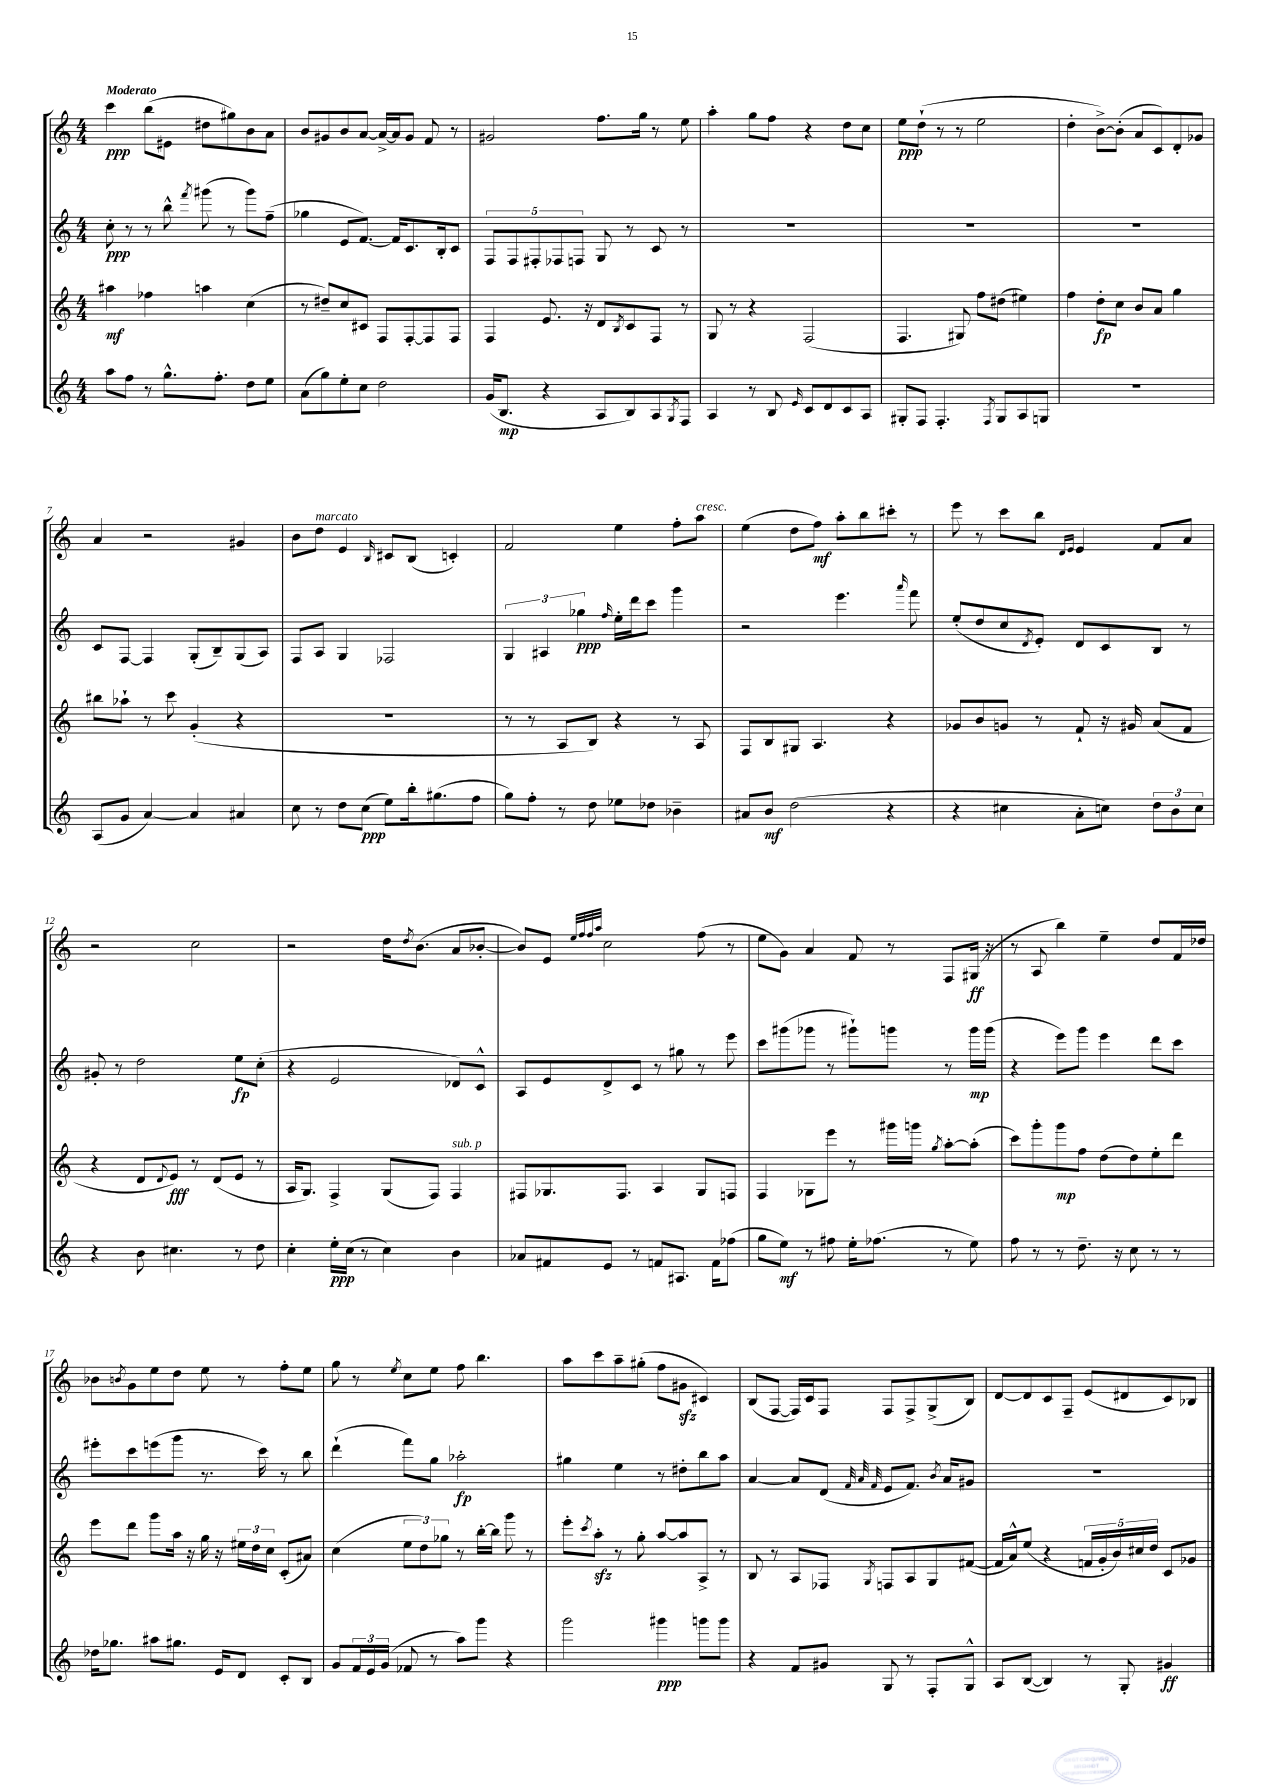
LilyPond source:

<<
\new StaffGroup <<
\new Staff = "s0" {
    \clef treble \key c \major \numericTimeSignature \time 4/4 \tempo "Moderato"
    c'''4\ppp b''8( eis'8 dis''8 gis''8) b'8 a'8 |
    b'8 gis'8 b'8 a'8~ a'16~-> a'16 gis'8 f'8 r8 |
    gis'2 f''8. g''16 r8 e''8 |
    a''4-. g''8 f''8 r4 d''8 c''8 |
    e''8\ppp d''8-!( r8 r8 e''2 |
    d''4-. b'8~->) b'8-.( a'8 c'8) d'8-. ges'8 |
    a'4 r2 gis'4 |
    b'8 d''8^\markup { \italic "marcato" } e'4 \grace { b16 } cis'8 b8( c'4-.) |
    f'2 e''4 f''8-. a''8^\markup { \italic "cresc." } |
    e''4( d''8 f''8\mf) a''8-. b''8 cis'''8-. r8 |
    e'''8 r8 c'''8 b''8 \grace { d'16 e'16 } e'4 f'8 a'8 |
    r2 c''2 |
    r2 d''16 \acciaccatura { d''8 } b'8.( a'8 bes'8~-. |
    bes'8) e'8 \grace { e''32 f''32 f''32 a''32 } c''2 f''8( r8 |
    e''8 g'8) a'4 f'8 r8 f8 gis16\ff( r16 |
    r8 a8 b''4) e''4-- d''8 f'16 des''16 |
    bes'8 \acciaccatura { b'8 } g'8 e''8 d''8 e''8 r8 f''8-. e''8 |
    g''8 r8 \acciaccatura { e''8 } c''8 e''8 f''8 b''4. |
    a''8 c'''8 a''8-- gis''8-.( f''8 gis'8\sfz cis'4) |
    b8( f8~ f16) c'16 f8 f8 f8-> g8->( b8) |
    d'8~ d'8 c'8 f8-- e'8( dis'8 c'8) bes8 \bar "|." |
}
\new Staff = "s1" {
    \clef treble \key c \major \numericTimeSignature \time 4/4
    c''8-.\ppp r8 r8 b''8-^ \acciaccatura { f'''8 } gis'''8( r8 gis'''8) f''8--( |
    ges''4 e'8 f'8.~) f'16 c'8. b16-. c'8 |
    \tuplet 5/4 { f8 f8 fis8-. fes8 f8 } g8 r8 c'8 r8 |
    R1 |
    R1 |
    R1 |
    c'8 f8~ f4 g8-.( b8--) g8( a8) |
    f8 a8 g4 fes2 |
    \tuplet 3/2 { g4 ais4 ges''4\ppp } \grace { f''16 } e''16-. d'''16 c'''8 g'''4 |
    r2 e'''4. \grace { a'''16 } f'''8 |
    e''8-.( d''8 c''8 \acciaccatura { d'8 } e'8-.) d'8 c'8 b8 r8 |
    gis'8-. r8 d''2 e''8\fp c''8-.( |
    r4 e'2 des'8) c'8-^ |
    a8 e'8 d'8-> c'8 r8 gis''8 r8 e'''8 |
    c'''8 gis'''8( ges'''8 r8 gis'''8-!) g'''8 r8 g'''16\mp g'''16( |
    r4 e'''8) g'''8 e'''4 d'''8 c'''8 |
    eis'''8-. c'''8 e'''8( g'''8 r8. c'''16) r8 b''8 |
    d'''4-!( f'''8) g''8 aes''2-.\fp |
    gis''4 e''4 r8 dis''8-. b''8 a''8 |
    a'4~ a'8 d'8( \grace { f'32 a'32 f'32 } e'8 f'8.) \acciaccatura { b'8 } a'16 gis'8 |
    R1 \bar "|." |
}
\new Staff = "s2" {
    \clef treble \key c \major \numericTimeSignature \time 4/4
    ais''4\mf fes''4 a''4 c''4( |
    r8 dis''8--) c''8 cis'8 f8 f8~-. f8 f8 |
    f4 e'8. r16 d'8 \acciaccatura { b8 } c'8 f8 r8 |
    g8 r8 r4 f2( |
    f4. gis8) f''8 dis''8( eis''4) |
    f''4 d''8-.\fp c''8 b'8 a'8 g''4 |
    bis''8 aes''8-! r8 c'''8 g'4-.( r4 |
    R1 |
    r8 r8 a8 b8) r4 r8 a8 |
    f8 b8 gis8 a4. r4 |
    ges'8 b'8 g'8 r8 f'8-! r16 gis'16 a'8( f'8 |
    r4 d'8 \appoggiatura { d'8 } e'8\fff) r8 d'8( e'8 r8 |
    a16 g8.) f4-> g8( f8) f4^\markup { \italic "sub. p" } |
    fis8 ges8. fis8. a4 ges8 f8 |
    f4 ges8 e'''8 r8 gis'''16 g'''16 \acciaccatura { g''8 } a''8~-. a''8-.( |
    c'''8) g'''8-. g'''8\mp f''8 d''8( d''8) e''8-. d'''8 |
    e'''8 d'''8 g'''8 a''16 r16 g''16 r16 \tuplet 3/2 { eis''16 d''16 c''16 } c'8-.( ais'8) |
    c''4( \tuplet 3/2 { e''8 d''8) ges''8 } r8 b''16~-. b''16 g'''8 r8 |
    e'''8-. \acciaccatura { c'''8 } a''8-.\sfz r8 g''8-. a''8~ a''8 a8-> r8 |
    b8 r8 a8 fes8 \acciaccatura { g8 } f8 a8 g8 fis'8~( |
    fis'16 a'16-^) e''8( r4 \tuplet 5/4 { f'16 g'16-. b'16) cis''16 d''16 } c'8 ges'8 \bar "|." |
}
\new Staff = "s3" {
    \clef treble \key c \major \numericTimeSignature \time 4/4
    a''8 f''8 r8 g''8.-^ f''8.-. d''8 e''8 |
    a'8( g''8) e''8-. c''8 d''2 |
    g'16( b8.\mp r4 a8 b8) a8 \acciaccatura { g8 } f8 |
    a4 r8 b8 \grace { e'16 } c'8 d'8 c'8 a8 |
    gis8-. f8 f4.-. \acciaccatura { f8 } gis8 a8 g8 |
    R1 |
    a8( g'8 a'4~) a'4 ais'4 |
    c''8 r8 d''8 c''8\ppp( e''8) b''16-. gis''8.( f''8 |
    g''8) f''8-. r8 d''8 ees''8 des''8 bes'4-- |
    ais'8 b'8\mf d''2( r4 |
    r4 cis''4 a'8-. c''8) \tuplet 3/2 { d''8 b'8 c''8 } |
    r4 b'8 cis''4. r8 d''8 |
    c''4-. e''16-.\ppp c''16( r8 c''4) b'4 |
    aes'8 fis'8 e'8 r8 f'8 ais8. f'16 fes''8( |
    g''8 e''8\mf) r8 fis''8 e''16-. fes''8.( r8 e''8) |
    f''8 r8 r8 d''8.-- r16 c''8 r8 r8 |
    des''16 ges''8. ais''8 gis''8. e'16 d'8 c'8-. b8 |
    g'8 \tuplet 3/2 { f'16 e'16 g'16( } fes'8 r8 a''8) g'''8 r4 |
    g'''2 gis'''4\ppp g'''8 g'''8 |
    r4 f'8 gis'8 g8 r8 f8-. g8-^ |
    a8 b8~( b4) r8 g8-. gis'4\ff \bar "|." |
}
>>
>>
